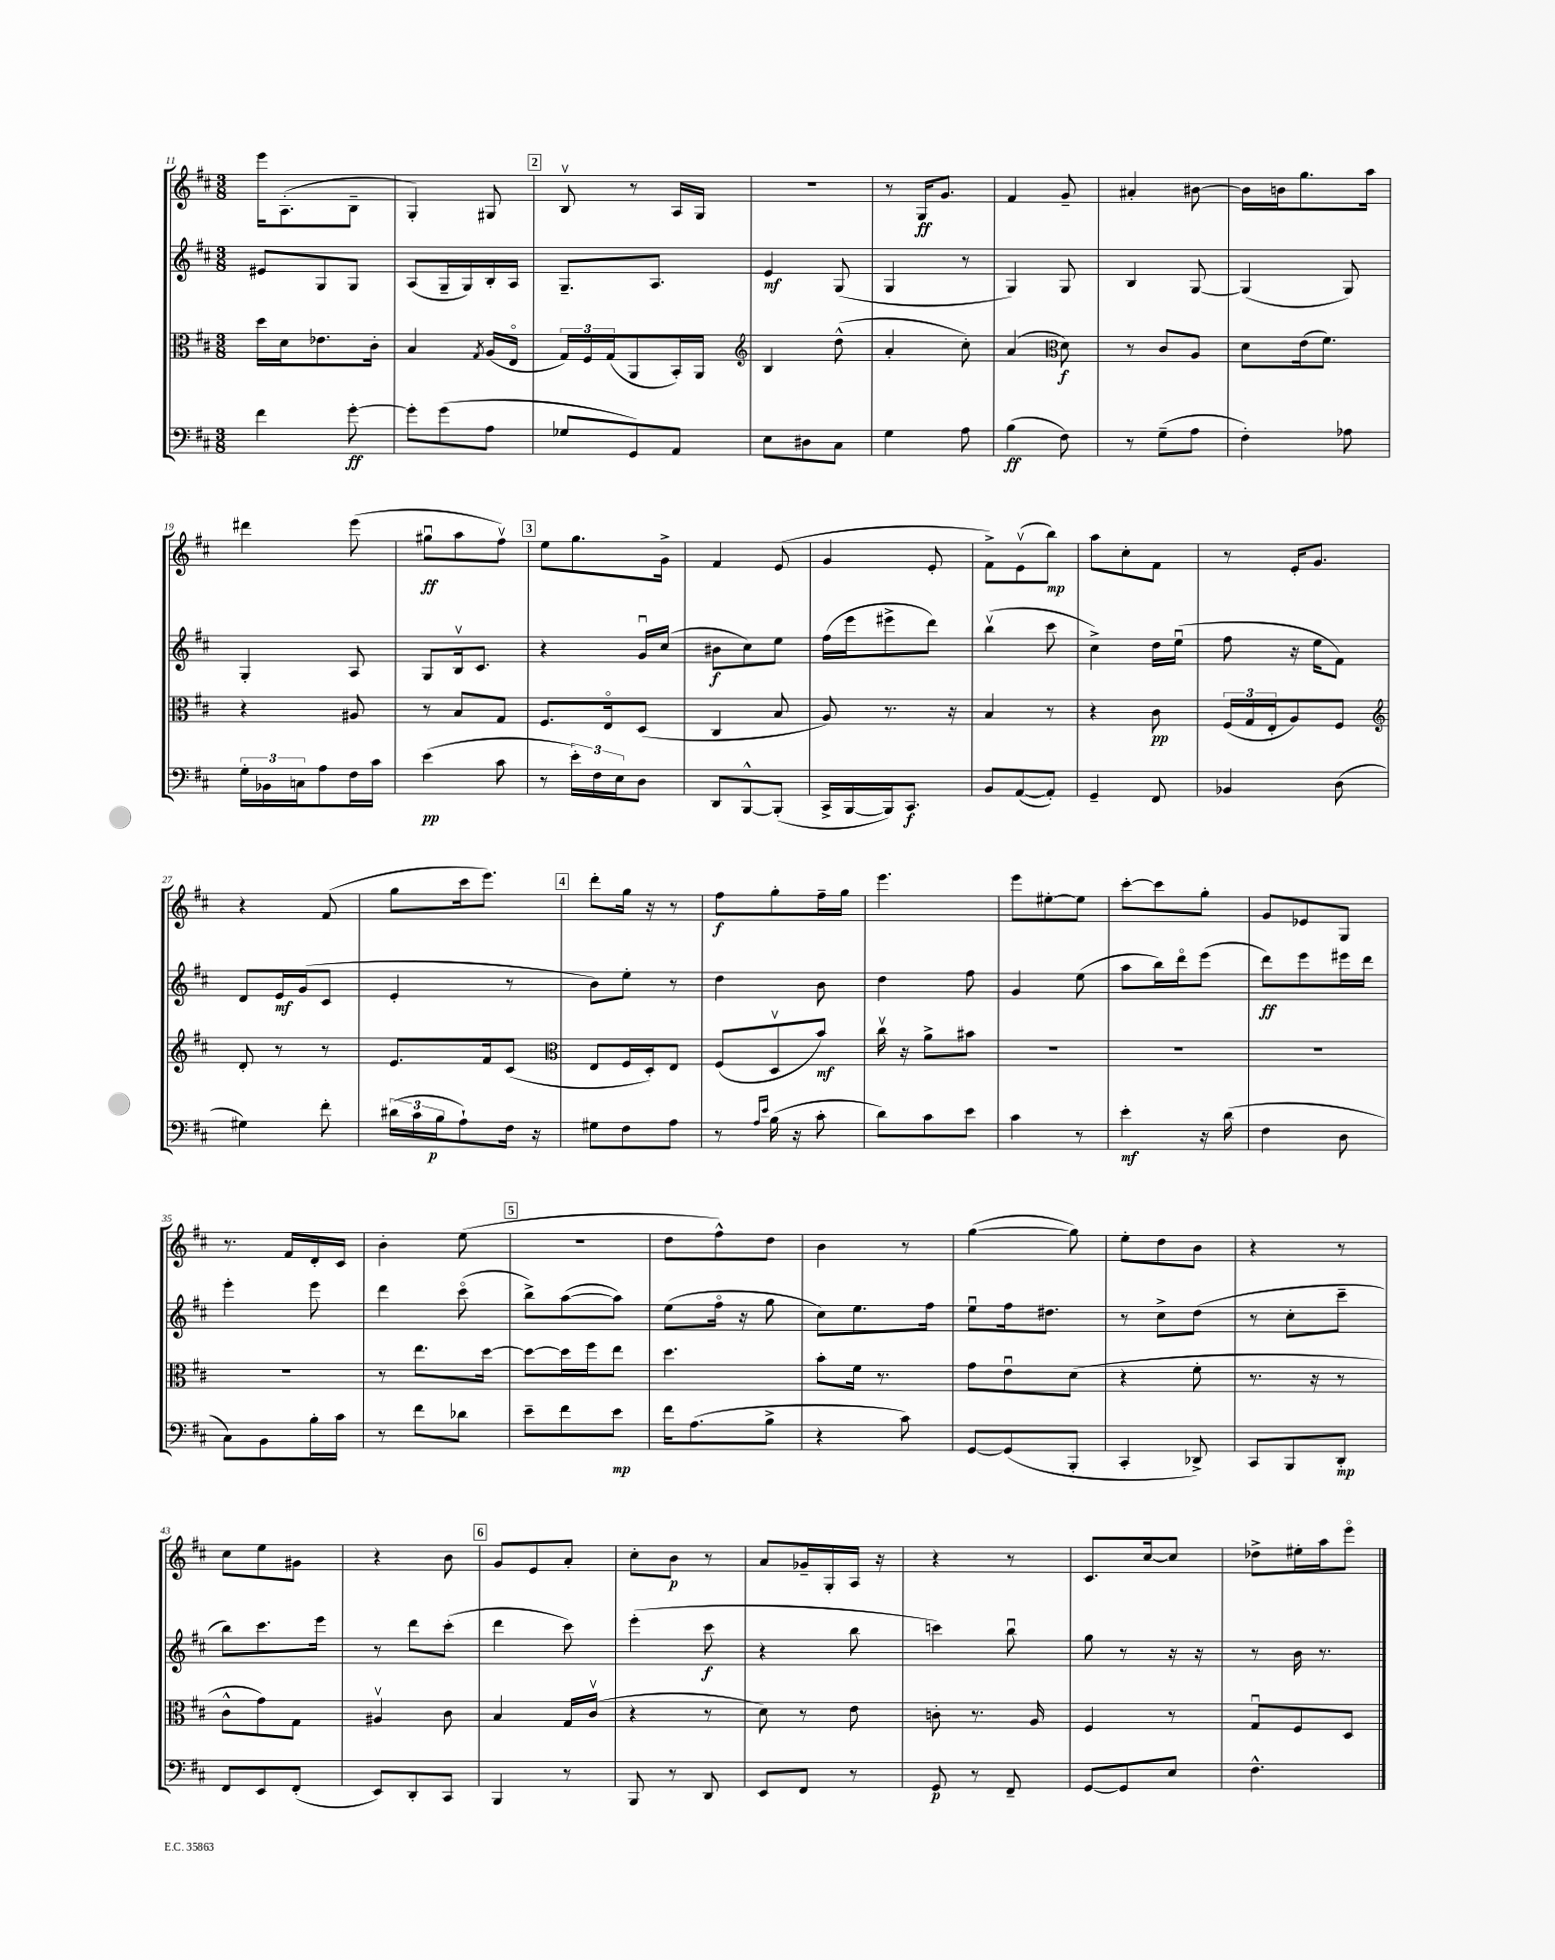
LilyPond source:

<<
\new StaffGroup <<
\new Staff = "s0" {
    \clef treble \key d \major \numericTimeSignature \time 3/8
    e'''16 a8.-.( b8-- |
    g4-.) gis8 |
    \mark \markup { \box "2" } b8\upbow r8 a16 g16 |
    r4. |
    r8 g16\ff g'8. |
    fis'4 g'8-- |
    ais'4-. bis'8~ |
    bis'16 b'16 g''8. a''16 |
    dis'''4 e'''8( |
    gis''8\downbow\ff a''8 fis''8\upbow) |
    \mark \markup { \box "3" } e''8 g''8. g'16-> |
    fis'4 e'8( |
    g'4 e'8-. |
    fis'8->) e'8\upbow( b''8\mp) |
    a''8 cis''8-. fis'8 |
    r8 e'16-. g'8. |
    r4 fis'8( |
    g''8 cis'''16 e'''8.) |
    \mark \markup { \box "4" } d'''8-. g''16 r16 r8 |
    fis''8\f g''8-. fis''16-- g''16 |
    e'''4. |
    e'''8 eis''8~-. eis''8 |
    cis'''8~-. cis'''8 g''8-. |
    g'8 ees'8 g8 |
    r8. fis'16 d'16-. cis'16 |
    b'4-. e''8( |
    \mark \markup { \box "5" } r4. |
    d''8 fis''8-^) d''8 |
    b'4 r8 |
    g''4~( g''8) |
    e''8-. d''8 b'8 |
    r4 r8 |
    cis''8 e''8 gis'8 |
    r4 b'8 |
    \mark \markup { \box "6" } g'8 e'8 a'8-. |
    cis''8-. b'8\p r8 |
    a'8 ges'16-- g16-. a16 r16 |
    r4 r8 |
    cis'8. cis''16~ cis''8 |
    des''8-> eis''16-. a''16 e'''8\flageolet \bar "|." |
}
\new Staff = "s1" {
    \clef treble \key d \major \numericTimeSignature \time 3/8
    eis'8 g8 g8 |
    a8( g16-- g16) b16-. a16 |
    \mark \markup { \box "2" } g8.-- a8. |
    e'4\mf g8( |
    g4 r8 |
    g4) g8 |
    b4 g8~ |
    g4( g8) |
    g4-. a8 |
    g8 b16\upbow cis'8. |
    \mark \markup { \box "3" } r4 g'16\downbow cis''16( |
    bis'8\f cis''8) e''8 |
    fis''16( e'''16 eis'''8-> d'''8) |
    b''4\upbow( cis'''8 |
    cis''4->) d''16 e''16\downbow( |
    fis''8 r16 e''16 fis'8) |
    d'8 e'16\mf g'16( cis'8 |
    e'4-. r8 |
    \mark \markup { \box "4" } b'8) e''8-. r8 |
    d''4 b'8 |
    d''4 fis''8 |
    g'4 e''8( |
    a''8 b''16) d'''16\flageolet e'''8( |
    d'''8\ff) e'''8 eis'''16 d'''16 |
    e'''4-. e'''8 |
    d'''4 cis'''8\flageolet( |
    \mark \markup { \box "5" } b''8->) a''8~( a''8) |
    e''8( fis''16\flageolet r16 g''8 |
    cis''8) e''8. fis''16 |
    e''8\downbow fis''16 dis''8. |
    r8 cis''8-> d''8( |
    r8 cis''8-. cis'''8-- |
    b''8) cis'''8. e'''16 |
    r8 d'''8 cis'''8-.( |
    \mark \markup { \box "6" } d'''4 cis'''8) |
    e'''4-.( cis'''8\f |
    r4 b''8 |
    c'''4) b''8\downbow |
    g''8 r8 r16 r16 |
    r8 b'16 r8. \bar "|." |
}
\new Staff = "s2" {
    \clef alto \key d \major \numericTimeSignature \time 3/8
    d''16 d'16 ees'8. cis'16-. |
    b4 \acciaccatura { g8 } a16( e16\flageolet |
    \mark \markup { \box "2" } \tuplet 3/2 { g16) fis16 g16( } a,8 b,16-.) a,16 |
    \clef treble b4 d''8-^( |
    a'4-. cis''8-.) |
    a'4( \clef alto d'8\f) |
    r8 cis'8 a8 |
    d'8 e'16( fis'8.) |
    r4 ais8 |
    r8 b8 g8 |
    \mark \markup { \box "3" } fis8. e16\flageolet d8( |
    cis4 b8 |
    a8) r8. r16 |
    b4 r8 |
    r4 cis'8\pp |
    \tuplet 3/2 { fis16( g16 e16-. } a8) fis8 |
    \clef treble d'8-. r8 r8 |
    e'8. fis'16 cis'8( |
    \mark \markup { \box "4" } \clef alto e8 fis16 d16-.) e8 |
    fis8( d8\upbow b'8\mf) |
    cis''16\upbow r16 a'8-> bis'8 |
    R4. |
    R4. |
    R4. |
    R4. |
    r8 e''8. d''16~ |
    \mark \markup { \box "5" } d''8~ d''16 fis''16 e''8 |
    d''4. |
    b'8-. fis'16 r8. |
    g'8 e'8\downbow d'8( |
    r4 fis'8-. |
    r8. r16 r8 |
    cis'8-^ g'8) g8 |
    ais4\upbow cis'8 |
    \mark \markup { \box "6" } b4 g16 cis'16\upbow( |
    r4 r8 |
    d'8) r8 e'8 |
    c'8-. r8. a16 |
    fis4 r8 |
    g8\downbow fis8 d8 \bar "|." |
}
\new Staff = "s3" {
    \clef bass \key d \major \numericTimeSignature \time 3/8
    fis'4 g'8~-.\ff |
    g'8-. g'8( a8 |
    \mark \markup { \box "2" } ges8 g,8) a,8 |
    e8 dis8 cis8 |
    g4 a8 |
    b4\ff( fis8) |
    r8 g8--( a8 |
    fis4-.) aes8 |
    \tuplet 3/2 { g16-. bes,16 c16 } a8 fis16 cis'16 |
    e'4\pp( cis'8 |
    \mark \markup { \box "3" } r8 \tuplet 3/2 { e'16-.) fis16 e16 } d8 |
    d,8 b,,8~-^ b,,8-.( |
    cis,16-> b,,16~ b,,16) cis,8.\f |
    b,8 a,8~( a,8-.) |
    g,4-- fis,8 |
    bes,4 d8( |
    gis4) fis'8-. |
    \tuplet 3/2 { dis'16( cis'16 b16\p } a8-!) fis16 r16 |
    \mark \markup { \box "4" } gis8 fis8 a8 |
    r8 \grace { a16 e'16 } b16( r16 cis'8-. |
    d'8) cis'8 e'8 |
    cis'4 r8 |
    e'4-.\mf r16 d'16( |
    fis4 d8 |
    cis8) b,8 b16-. cis'16 |
    r8 fis'8 des'8 |
    \mark \markup { \box "5" } e'8-- fis'8 e'8\mp |
    fis'16 a8.( b8-> |
    r4 cis'8) |
    g,8~ g,8( b,,8-. |
    cis,4-. des,8->) |
    cis,8 b,,8 d,8-.\mp |
    fis,8 e,8 fis,8-.( |
    e,8) d,8-. cis,8 |
    \mark \markup { \box "6" } b,,4 r8 |
    b,,8 r8 d,8 |
    e,8 fis,8 r8 |
    g,8\p r8 fis,8-- |
    g,8~ g,8 e8 |
    fis4.-^ \bar "|." |
}
>>
>>
\layout { \context { \Score currentBarNumber = #11 } }
